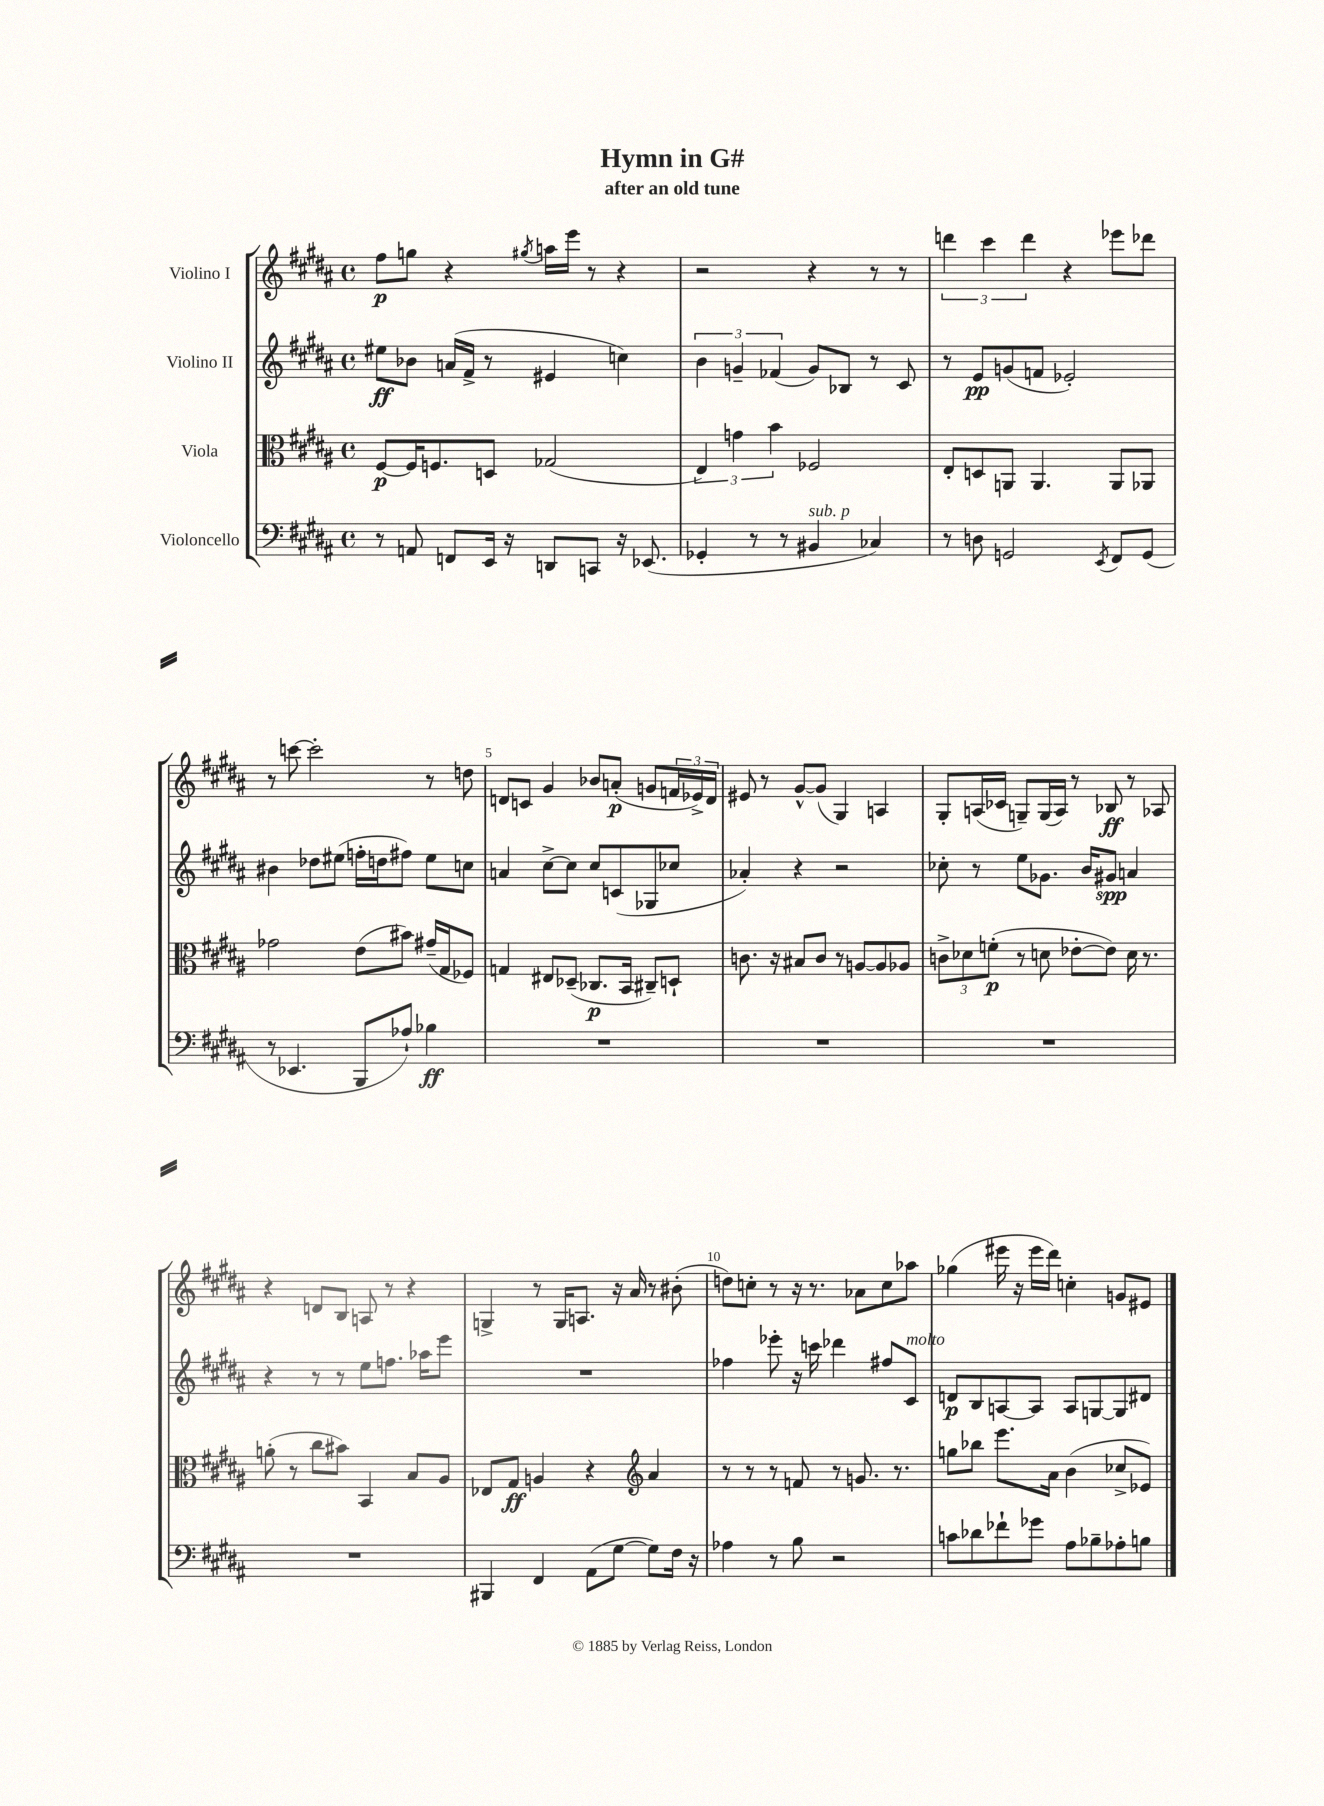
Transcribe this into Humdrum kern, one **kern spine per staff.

**kern	**dynam	**kern	**dynam	**kern	**dynam	**kern	**dynam
*part4	*part4	*part3	*part3	*part2	*part2	*part1	*part1
*staff4	*staff4	*staff3	*staff3	*staff2	*staff2	*staff1	*staff1
*I"Violoncello	*	*I"Viola	*	*I"Violino II	*	*I"Violino I	*
*clefF4	*	*clefC3	*	*clefG2	*	*clefG2	*
*k[f#c#g#d#a#]	*	*k[f#c#g#d#a#]	*	*k[f#c#g#d#a#]	*	*k[f#c#g#d#a#]	*
*M4/4	*	*M4/4	*	*M4/4	*	*M4/4	*
*met(c)	*	*met(c)	*	*met(c)	*	*met(c)	*
=1	=1	=1	=1	=1	=1	=1	=1
8r	.	[8F#/L	p	8ee#X\L	ff	8ff#\L	p
8AAn/	.	16F#/K]	.	8b-X\J	.	8ggn\J	.
.	.	8.Fn/	.	.	.	.	.
8FFn/L	.	.	.	(16an/LL	.	4r	.
.	.	.	.	16f#^/JJ	.	.	.
16EE/Jk	.	8Dn/J	.	8r	.	.	.
16r	.	.	.	.	.	.	.
.	.	.	.	.	.	8qgg#X/	.
8DDn/L	.	(2G-X/	.	4e#X/	.	16aan\LL	.
.	.	.	.	.	.	16eee\JJ	.
8CCn/J	.	.	.	.	.	8r	.
16r	.	.	.	4ccn\)	.	4r	.
(8.EE-X/	.	.	.	.	.	.	.
=2	=2	=2	=2	=2	=2	=2	=2
4GG-X'/	.	6E/)	.	6b\	.	2r	.
.	.	6gn\	.	6gn~/	.	.	.
8r	.	.	.	.	.	.	.
.	.	6b\	.	(6f-X/	.	.	.
8r	.	.	.	.	.	.	.
!LO:TX:a:i:t=sub. p	!	!	!	!	!	!	!
4BB#X/	.	2F-X/	.	8g/L)	.	4r	.
.	.	.	.	8B-X/J	.	.	.
4C-X/)	.	.	.	8r	.	8r	.
.	.	.	.	8c#/	.	8r	.
=3	=3	=3	=3	=3	=3	=3	=3
8r	.	8E'/L	.	8r	.	6dddn\	.
8Dn\	.	8Dn/	.	8e/L	pp	.	.
.	.	.	.	.	.	6ccc#\	.
2GGn/	.	8AAn/J	.	(8gn/	.	.	.
.	.	.	.	.	.	6ddd\	.
.	.	4.AA/	.	8fn/J	.	.	.
.	.	.	.	2e-X'/)	.	4r	.
8qEE/	.	.	.	.	.	.	.
8FF#/L	.	8AA/L	.	.	.	8eee-X\L	.
(8GG/J	.	8AA-X/J	.	.	.	8ddd-X\J	.
!!LO:LB:g=z
=4	=4	=4	=4	=4	=4	=4	=4
8r	.	2g-X\	.	4b#X\	.	8r	.
4.EE-X/	.	.	.	.	.	[8cccn\	.
.	.	.	.	8dd-X\L	.	2ccc'\]	.
.	.	.	.	(8ee#X\J	.	.	.
8BBB/L	.	(8e\L	.	16ffn'\LL	.	.	.
.	.	.	.	16ddn\J	.	.	.
8A-X`/J)	.	8b#X\J)	.	8ff#X\J)	.	.	.
4B-X\	ff	(16g#X~/LL	.	8ee#\L	.	8r	.
.	.	16G#/J	.	.	.	.	.
.	.	8F-X/J)	.	8ccn\J	.	8ddn\	.
=5	=5	=5	=5	=5	=5	=5	=5
1r	.	4Gn/	.	4an/	.	8dn/L	.
.	.	.	.	.	.	8cn/J	.
.	.	8E#X/L	.	[8cc#^\L	.	4g#/	.
.	.	(8D-X~/J	.	8cc#\J]	.	.	.
.	.	8.C-X/L	p	8cc#/L	.	8b-X/L	.
.	.	.	.	(8cn/	.	(8an'/J	p
.	.	16BB/Jk	.	.	.	.	.
.	.	8C#X~/L)	.	8G-X/	.	8gn/L	.
.	.	8Dn`/J	.	8cc-X/J	.	24fn/L	.
.	.	.	.	.	.	24e-X^/)	.
.	.	.	.	.	.	24d/JJ	.
=6	=6	=6	=6	=6	=6	=6	=6
1r	.	8.cn\	.	4a-X'/)	.	8e#X/	.
.	.	.	.	.	.	8r	.
.	.	16r	.	.	.	.	.
.	.	8B#X/L	.	4r	.	[8g#^^/L	.
.	.	8c/J	.	.	.	(8g#/J]	.
.	.	8r	.	2r	.	4G#/)	.
.	.	[8An/L	.	.	.	.	.
.	.	8A/]	.	.	.	4An/	.
.	.	8A-X/J	.	.	.	.	.
=7	=7	=7	=7	=7	=7	=7	=7
1r	.	12cn^\L	.	8cc-X'\	.	8G#'/L	.
.	.	12d-X\	.	.	.	.	.
.	.	.	.	8r	.	(16An/L	.
.	.	(12fn'\J	p	.	.	.	.
.	.	.	.	.	.	16c-X/JJ	.
.	.	8r	.	8ee\L	.	8Gn~/L)	.
.	.	8dn\	.	8.g-X\J	.	(16G/L	.
.	.	.	.	.	.	16A/JJ)	.
.	.	[8e-X'\L	.	.	.	8r	.
.	.	.	.	16b/KL	.	.	.
.	.	8e-\J])	.	8g#X/J	spp	8B-X/	ff
.	.	16d\	.	4an/	.	8r	.
.	.	8.r	.	.	.	.	.
.	.	.	.	.	.	8A-X/	.
!!LO:LB:g=z
=8	=8	=8	=8	=8	=8	=8	=8
1r	.	(8an'\	.	4r	.	4r	.
.	.	8r	.	.	.	.	.
.	.	8cc#\L	.	8r	.	8dn/L	.
.	.	8b#X\J)	.	8r	.	8B/J	.
.	.	4BB/	.	8ee\L	.	8An/	.
.	.	.	.	8.ffn\J	.	8r	.
.	.	8B/L	.	.	.	4r	.
.	.	.	.	16aa-X\KL	.	.	.
.	.	8A#/J	.	8eee\J	.	.	.
=9	=9	=9	=9	=9	=9	=9	=9
4BBB#X/	.	8E-X/L	.	1r	.	4Gn^/	.
.	.	8G#/J	ff	.	.	.	.
4FF#/	.	4An/	.	.	.	8r	.
.	.	.	.	.	.	16G/KL	.
.	.	.	.	.	.	8.An/J	.
(8AA#\L	.	4r	.	.	.	.	.
[8G#\J	.	.	.	.	.	16r	.
.	.	.	.	.	.	16a#/	.
*	*	*clefG2	*	*	*	*	*
8G#\L])	.	4a#/	.	.	.	8r	.
16F#\Jk	.	.	.	.	.	(8b#X'\	.
16r	.	.	.	.	.	.	.
=10	=10	=10	=10	=10	=10	=10	=10
4A-X\	.	8r	.	4ff-X\	.	8ddn\L)	.
.	.	8r	.	.	.	8ccn'\J	.
8r	.	8r	.	8eee-X'\	.	8r	.
8B\	.	8fn/	.	16r	.	16r	.
.	.	.	.	16cccn\	.	8.r	.
2r	.	8r	.	4ddd-X\	.	.	.
.	.	8.gn/	.	.	.	8a-X\L	.
.	.	.	.	8ff#X/L	.	8cc\	.
.	.	8.r	.	.	.	.	.
!	!	!	!	!LO:TX:a:i:t=molto	!	!	!
.	.	.	.	8c#/J	.	8aa-X\J	.
=11	=11	=11	=11	=11	=11	=11	=11
8cn\L	.	8ggn\L	.	8dn/L	p	(4gg-X\	.
8d-X\	.	8bb-X\J	.	8B/	.	.	.
8f-X`\	.	8.eee\L	.	[8An/	.	16eee#X\	.
.	.	.	.	.	.	16r	.
8g-X\J	.	.	.	8A/J]	.	16eee#\LL	.
.	.	16a#\Jk	.	.	.	16ddd#\JJ)	.
8A#\L	.	(4b\	.	8A/L	.	4ccn'\	.
8B-X~\	.	.	.	[8Gn/	.	.	.
8A-X'\	.	8cc-X^/L	.	8G/]	.	8gn/L	.
8Bn\J	.	8e-X/J)	.	8d#X/J	.	8e#X/J	.
==	==	==	==	==	==	==	==
*-	*-	*-	*-	*-	*-	*-	*-
